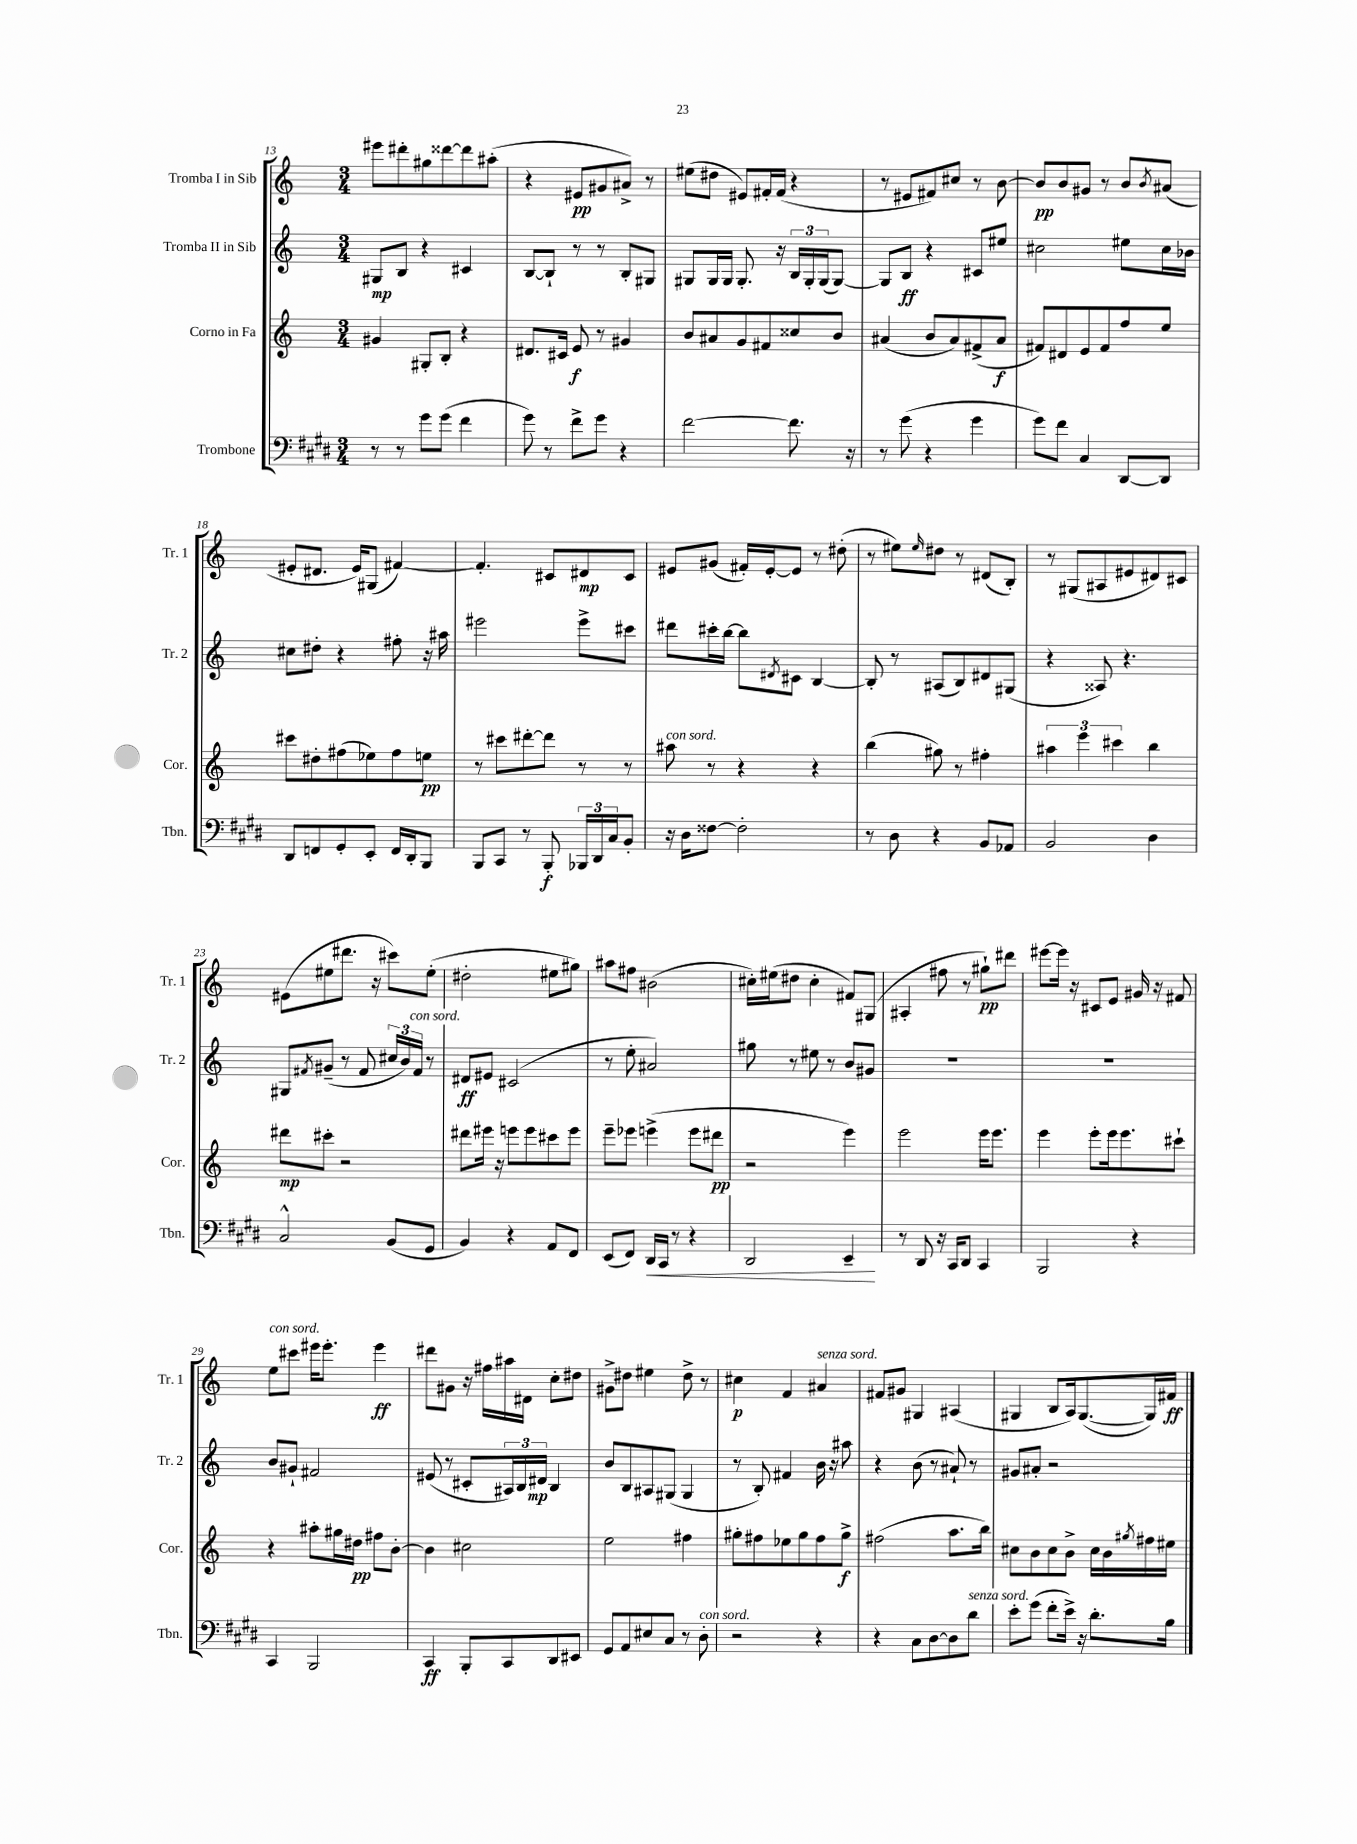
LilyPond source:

<<
\new StaffGroup <<
\new Staff = "s0" \with { instrumentName = "Tromba I in Sib" shortInstrumentName = "Tr. 1" } {
    \clef treble \key c \major \numericTimeSignature \time 3/4
    eis'''8 dis'''8-. gis''8 disis'''8~ disis'''8 ais''8-.( |
    r4 eis'8\pp gis'8 ais'8->) r8 |
    eis''8( dis''8 eis'8) fis'16-. fis'16( r4 |
    r8 eis'8 fis'8) cis''8 r8 b'8~ |
    b'8\pp b'8 gis'8 r8 b'8 \acciaccatura { b'8 } ais'8( |
    eis'8-. dis'8. eis'16) gis8( fis'4~) |
    fis'4.-. cis'8 dis'8\mp cis'8 |
    eis'8 gis'8( fis'16-.) eis'16~-. eis'8 r8 dis''8-.( |
    r8 eis''8) \grace { eis''16 } dis''8 r8 dis'8( b8-.) |
    r8 gis8( ais8 eis'8 dis'8) cis'8 |
    eis'8( eis''8 dis'''8. r16 cis'''8) eis''8-.( |
    dis''2-. eis''8 gis''8) |
    ais''8 fis''8 bis'2( |
    cis''16-.) eis''16( dis''8 cis''4-. fis'8) gis8( |
    ais4-. fis''8 r8 gis''8-!\pp) dis'''8 |
    eis'''8~ eis'''16 r16 cis'8 e'8 gis'16 r16 fis'8 |
    e''8^\markup { \italic "con sord." } cis'''8 eis'''16 eis'''8.-. eis'''4\ff |
    dis'''8 gis'8 r16 fis''16 ais''16 dis'16 c''8-. dis''8 |
    gis'8-> dis''8 eis''4 dis''8-> r8 |
    cis''4\p f'4 ais'4^\markup { \italic "senza sord." } |
    fis'8 gis'8 gis4 ais4( |
    gis4 b8 a16) gis8.~( gis16) fis'16\ff \bar "|." |
}
\new Staff = "s1" \with { instrumentName = "Tromba II in Sib" shortInstrumentName = "Tr. 2" } {
    \clef treble \key c \major \numericTimeSignature \time 3/4
    gis8\mp b8 r4 cis'4 |
    b8~ b8-! r8 r8 b8-. gis8 |
    gis8 gis16 gis16 gis8.-. r16 \tuplet 3/2 { b16 gis16-. gis16( } gis8~) |
    gis8 b8\ff r4 cis'8 eis''8 |
    cis''2 eis''8 cis''16 bes'16 |
    cis''8 dis''8-. r4 fis''8-. r16 ais''16 |
    eis'''2 eis'''8-> cis'''8 |
    dis'''8 cis'''16-. b''16~ b''8 \acciaccatura { dis'8 } cis'8 b4~ |
    b8-. r8 ais8( b8) dis'8 gis8( |
    r4 aisis8) r4. |
    gis8 \acciaccatura { fis'8 } gis'8--( r8 fis'8 \tuplet 3/2 { cis''16 b'16) fis'16^\markup { \italic "con sord." } } r8 |
    dis'8\ff eis'8 cis'2( |
    r8 e''8-. ais'2) |
    gis''8 r8 eis''8 r8 b'8 gis'8 |
    R2. |
    R2. |
    b'8 gis'8-! fis'2 |
    eis'8( r8 cis'8-. \tuplet 3/2 { ais16) b16 dis'16\mp } b4 |
    b'8 b8 ais8 gis8( gis4 |
    r8 b8-.) fis'4 b'16 r16 ais''8 |
    r4 b'8( r8 ais'8-!) r8 |
    gis'8 ais'8-. r2 \bar "|." |
}
\new Staff = "s2" \with { instrumentName = "Corno in Fa" shortInstrumentName = "Cor." } {
    \clef treble \key c \major \numericTimeSignature \time 3/4
    gis'4 gis8-. b8-. r4 |
    dis'8. cis'16 e'8\f r8 gis'4 |
    b'8 ais'8 g'8 fis'8 cisis''8 b'8 |
    ais'4( b'8 ais'8) fis'8->( ais'8\f |
    fis'8) dis'8 e'8 fis'8 f''8 e''8 |
    cis'''8 dis''8-. fis''8( ees''8) fis''8 e''8\pp |
    r8 cis'''8 dis'''8~-. dis'''8 r8 r8 |
    ais''8^\markup { \italic "con sord." } r8 r4 r4 |
    b''4( gis''8) r8 fis''4-. |
    \tuplet 3/2 { ais''4 e'''4 cis'''4 } b''4 |
    dis'''8\mp cis'''8-. r2 |
    dis'''8 eis'''16 r16 e'''8 e'''8 cis'''8 e'''8 |
    e'''8-- ees'''8 e'''4->( e'''8 dis'''8\pp |
    r2 e'''4) |
    e'''2 e'''16 e'''8. |
    e'''4 e'''8-. e'''16 e'''8. cis'''8-! |
    r4 ais''8-. gis''16 dis''16\pp fis''8 b'8~-. |
    b'4 cis''2 |
    e''2 fis''4 |
    gis''8-. fis''8 ees''8 gis''8 fis''8 gis''8->\f |
    fis''2( a''8. b''16) |
    cis''8 b'8 cis''8 b'8-> cis''16 b'16 \acciaccatura { gis''8 } fis''16 eis''16 \bar "|." |
}
\new Staff = "s3" \with { instrumentName = "Trombone" shortInstrumentName = "Tbn." } {
    \clef bass \key e \major \numericTimeSignature \time 3/4
    r8 r8 gis'8 gis'8( fis'4 |
    gis'8) r8 fis'8-> gis'8 r4 |
    fis'2~ fis'8. r16 |
    r8 gis'8( r4 gis'4 |
    gis'8) fis'8 cis4 dis,8~ dis,8 |
    dis,8 f,8 gis,8-. e,8-. f,16 dis,16-. b,,8 |
    b,,8 cis,8 r8 b,,8-.\f \tuplet 3/2 { bes,,16 dis,16 cis16 } b,8-. |
    r16 dis16 fisis8~ fisis2-. |
    r8 dis8 r4 b,8 aes,8 |
    b,2 dis4 |
    cis2-^ b,8( gis,8 |
    b,4) r4 a,8 fis,8 |
    e,8( fis,8) dis,16\< cis,16 r8 r4 |
    dis,2 e,4--\! |
    r8 dis,8 r16 cis,16 dis,8 cis,4 |
    b,,2 r4 |
    cis,4 b,,2 |
    cis,4\ff b,,8-. cis,8 dis,8 eis,8 |
    gis,8 a,8 eis8 cis8 r8 dis8-.^\markup { \italic "con sord." } |
    r2 r4 |
    r4 cis8 dis8~ dis8 dis'8^\markup { \italic "senza sord." } |
    e'8-. gis'8( fis'8-. e'16->) r16 dis'8.-. b16 \bar "|." |
}
>>
>>
\layout { \context { \Score currentBarNumber = #13 } }
